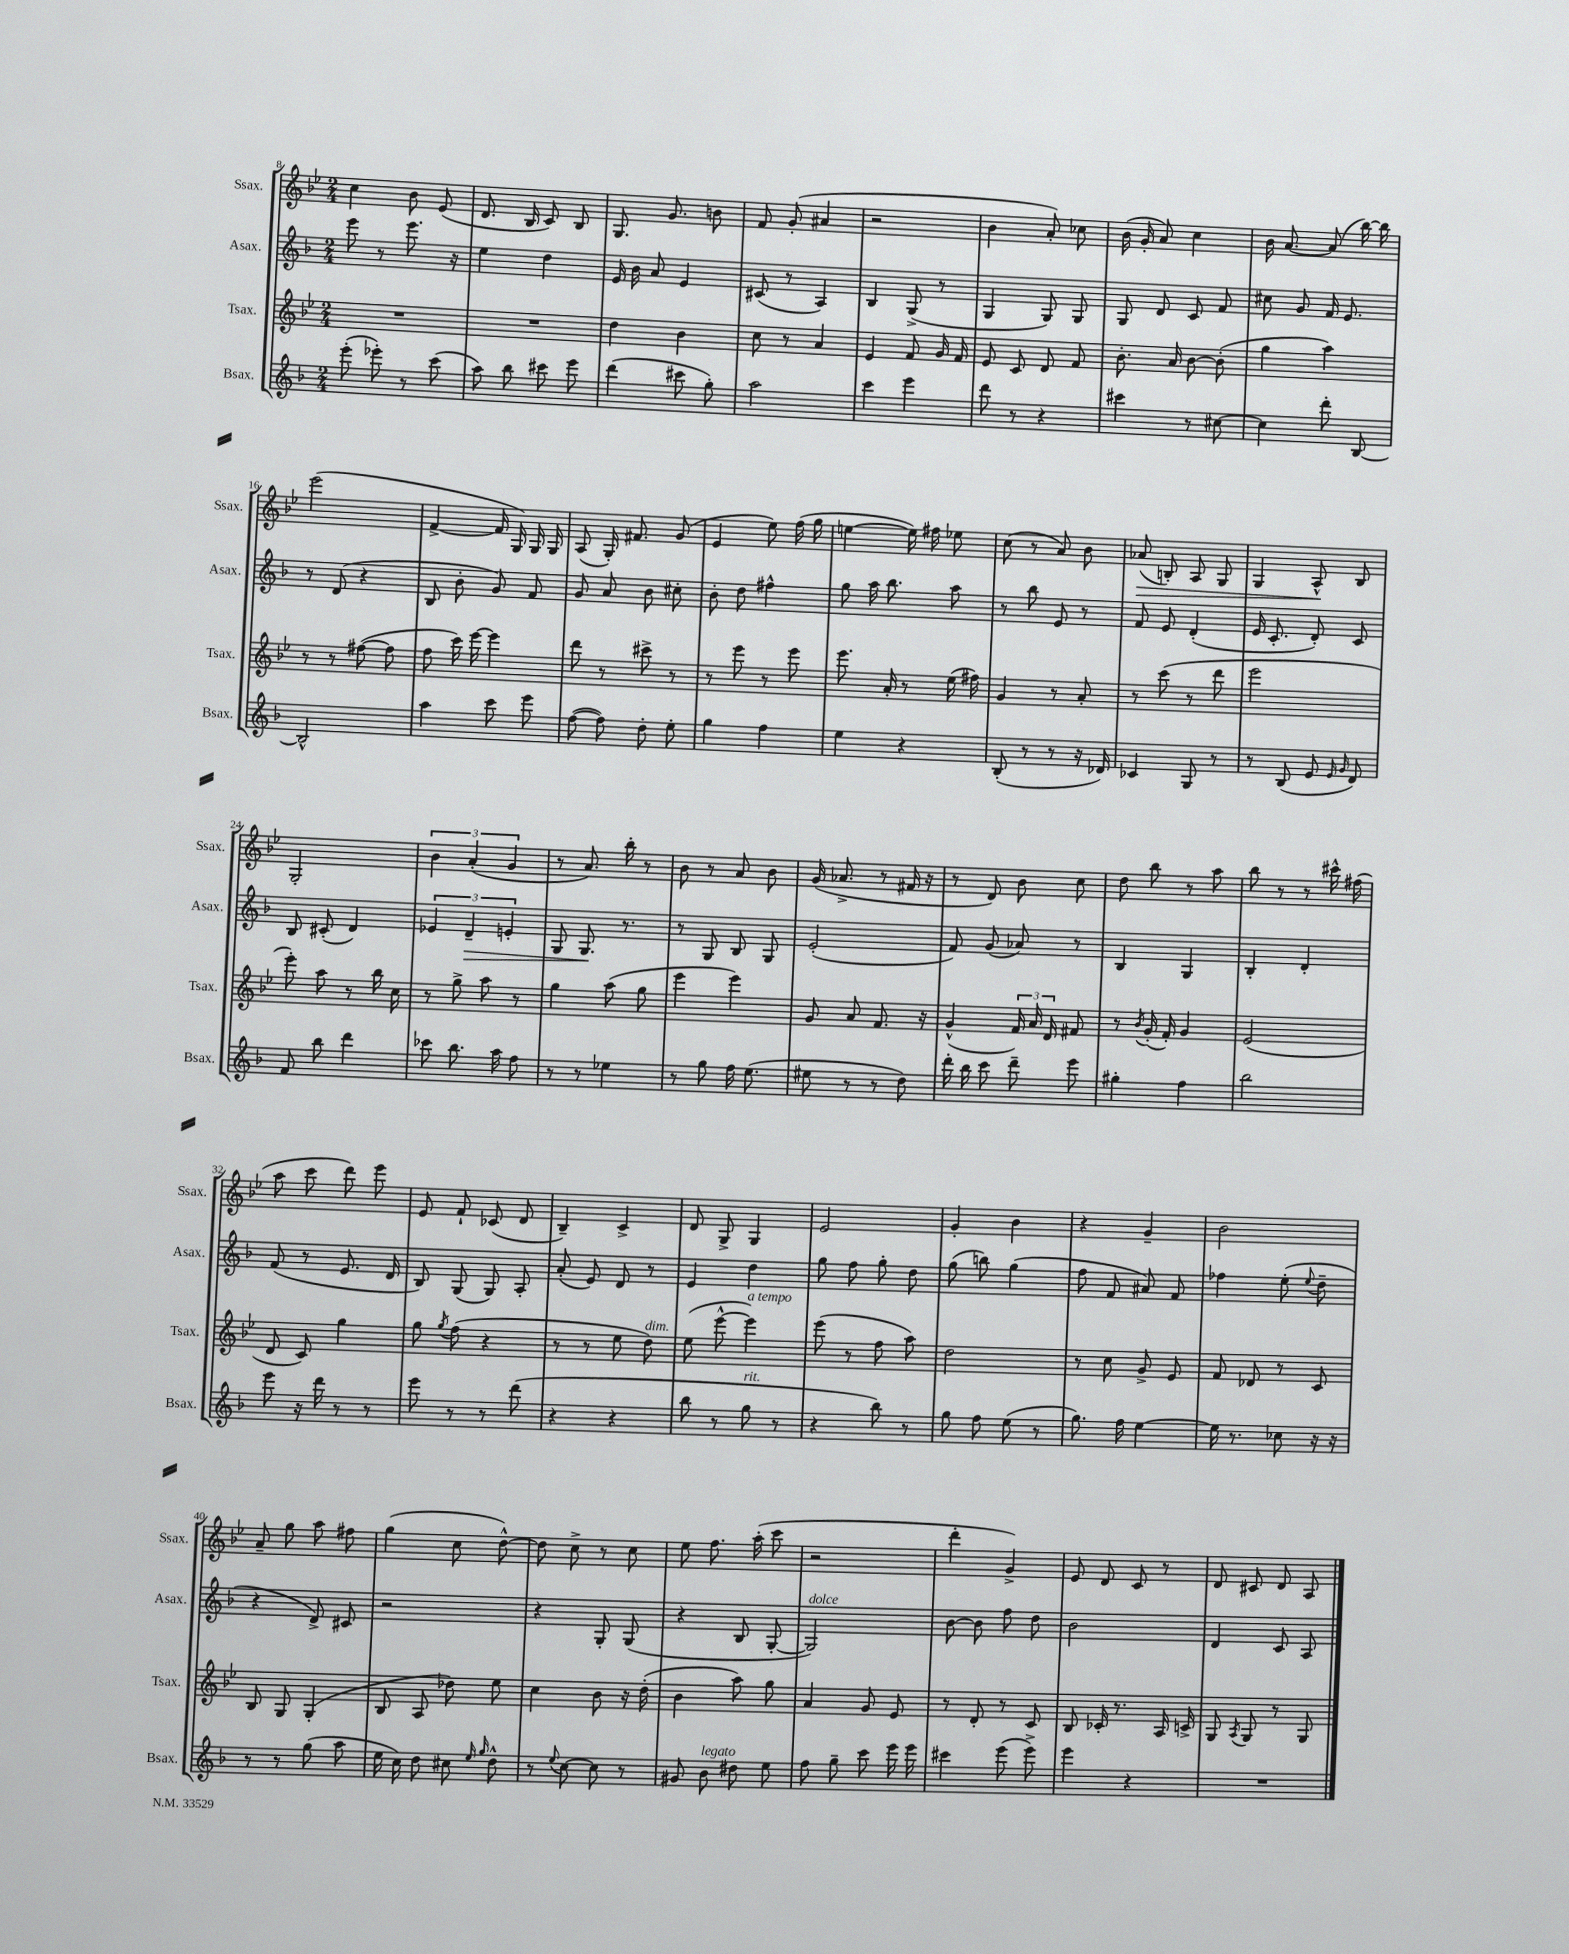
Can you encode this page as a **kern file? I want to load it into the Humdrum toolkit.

**kern	**kern	**kern	**dynam	**kern	**dynam
*part4	*part3	*part2	*part2	*part1	*part1
*staff4	*staff3	*staff2	*staff2	*staff1	*staff1
*I"Bsax.	*I"Tsax.	*I"Asax.	*	*I"Ssax.	*
*I'Bsax.	*I'Tsax.	*I'Asax.	*	*I'Ssax.	*
*clefG2	*clefG2	*clefG2	*	*clefG2	*
*k[b-]	*k[b-e-]	*k[b-]	*	*k[b-e-]	*
*M2/4	*M2/4	*M2/4	*	*M2/4	*
=8	=8	=8	=8	=8	=8
(8eee'\	2r	8eee\	.	4cc\	.
8eee-X'\)	.	8r	.	.	.
8r	.	8.eee\	.	8b-\	.
(8ccc\	.	.	.	(8e-/	.
.	.	16r	.	.	.
=9	=9	=9	=9	=9	=9
8aa\)	2r	4ee\	.	8.d/	.
8bb-\	.	.	.	.	.
.	.	.	.	16B-/	.
8ccc#X\	.	4dd\	.	8c/)	.
8eee\	.	.	.	8B-/	.
=10	=10	=10	=10	=10	=10
(4ddd\	4dd\	16e/	.	8.G/	.
.	.	16b-\	.	.	.
.	.	8a/	.	.	.
.	.	.	.	8.g/	.
8ccc#X\	4b-\	4e/	.	.	.
8gg'\)	.	.	.	8bn\	.
=11	=11	=11	=11	=11	=11
2aa\	8cc\	(8c#X/	.	8f/	.
.	8r	8r	.	(8g'/	.
.	4a/	4A/)	.	4a#X/	.
=12	=12	=12	=12	=12	=12
4ccc\	4e-/	4B-/	.	2r	.
4eee\	8f/	(8G^/	.	.	.
.	16g/	8r	.	.	.
.	16f/	.	.	.	.
=13	=13	=13	=13	=13	=13
8ddd\	8e-/	4G/	.	4b-\	.
8r	8c/	.	.	.	.
4r	8d/	8G/)	.	8a'/)	.
.	8f/	8G/	.	8cc-X\	.
=14	=14	=14	=14	=14	=14
4ccc#X\	8.b-'\	8G/	.	(16b-\	.
.	.	.	.	16g'/	.
.	.	8d/	.	8a/)	.
.	16a/	.	.	.	.
8r	[8b-\	8c/	.	4cc\	.
[8cc#X\	(8b-'\]	8f/	.	.	.
=15	=15	=15	=15	=15	=15
4cc#\]	4gg\	8cc#X\	.	16b-\	.
.	.	.	.	[8.a/	.
.	.	8g/	.	.	.
8ddd'\	4aa\)	16f/	.	(8a/]	.
.	.	8.e/	.	.	.
[8B-/	.	.	.	[16bb-\)	.
.	.	.	.	16bb-\]	.
!!LO:LB:g=z
=16	=16	=16	=16	=16	=16
2B-^^/]	8r	8r	.	(2eee-\	.
.	8r	(8d/	.	.	.
.	([8ff#X\	4r	.	.	.
.	8ff#\]	.	.	.	.
=17	=17	=17	=17	=17	=17
4aa\	8ff\	8B-/	.	[4f^/	.
.	16ccc\)	8b-'\	.	.	.
.	[16eee-\	.	.	.	.
8ccc\	4eee-\]	8g/)	.	16f/]	.
.	.	.	.	16G/)	.
8eee\	.	8f/	.	16G/	.
.	.	.	.	16G/	.
=18	=18	=18	=18	=18	=18
([8ff\	8ddd\	8g/	.	(8A/	.
8ff\])	8r	8a/	.	16G'/)	.
.	.	.	.	8.f#X/	.
8dd'\	8ccc#X^\	8b-\	.	.	.
8ee'\	8r	8cc#X'\	.	(8g/	.
=19	=19	=19	=19	=19	=19
4gg\	8r	8b-'\	.	4e-/	.
.	8eee-\	8dd\	.	.	.
4ff\	8r	4ff#X^^\	.	8ee-\)	.
.	8eee-\	.	.	(16ff\	.
.	.	.	.	16gg\	.
=20	=20	=20	=20	=20	=20
4ee\	8.eee-\	8gg\	.	[4een\	.
.	.	16aa\	.	.	.
.	16a'/	8.bb-\	.	.	.
4r	8r	.	.	16ee\])	.
.	.	.	.	16ff#X\	.
.	(16ee-\	8aa\	.	8ee-X\	.
.	16ff#X\)	.	.	.	.
=21	=21	=21	=21	=21	=21
(8B-'/	4g/	8r	.	(8cc\	.
8r	.	8bb-\	.	8r	.
8r	8r	8e/	.	8a/)	.
16r	8a'/	8r	.	8b-\	.
16d-X/)	.	.	.	.	.
=22	=22	=22	=22	=22	=22
!	!	!	!	!	!LO:HP:b
4c-X/	8r	8f/	.	(8a-X/	>
.	(8ccc\	8e/	.	8Bn'/)	.
8G/	8r	(4d'/	.	8A/	.
8r	8ddd\	.	.	8G/	.
=23	=23	=23	=23	=23	=23
8r	2eee-\	16e/	.	4G/	.
.	.	8.c'/	.	.	.
(8B-/	.	.	.	.	.
8e/	.	8d'/)	.	8A^^/	.
16qqe/	.	.	.	.	.
16qqg/	.	.	.	.	.
8d/)	.	8c/	.	8B-/	]
!!LO:LB:g=z
=24	=24	=24	=24	=24	=24
8f/	8eee-'\)	8B-/	.	2G'/	.
8bb-\	8aa\	(8c#X'/	.	.	.
4ddd\	8r	4d/)	.	.	.
.	16bb-\	.	.	.	.
.	16cc\	.	.	.	.
=25	=25	=25	=25	=25	=25
8ccc-X\	8r	6e-X/	.	6b-\	.
8.bb-\	8gg^\	.	.	.	.
!	!	!	!LO:HP:b	!	!
.	.	6d~/	>	(6a'/	.
.	8aa\	.	.	.	.
16aa\	.	.	.	.	.
.	.	6en'/	.	6g/	.
8ff\	8r	.	.	.	.
=26	=26	=26	=26	=26	=26
8r	4gg\	8G/	.	8r	.
8r	.	8.G/	.	8.a/)	.
4ee-X\	(8aa\	.	.	.	.
.	.	8.r	]	16bb-'\	.
.	8gg\	.	.	8r	.
=27	=27	=27	=27	=27	=27
8r	4eee-\	8r	.	8b-\	.
8gg\	.	8G/	.	8r	.
16ff\	4eee-\)	8B-/	.	8a/	.
(8.ee\	.	.	.	.	.
.	.	8G/	.	8b-\	.
=28	=28	=28	=28	=28	=28
8ee#X\	8g/	(2e'/	.	(16g/	.
.	.	.	.	8.a-X^/	.
8r	8a/	.	.	.	.
8r	8.f/	.	.	8r	.
8dd\)	.	.	.	16f#X/	.
.	16r	.	.	16r	.
=29	=29	=29	=29	=29	=29
16ddd'\	(4g^^/	8f/)	.	8r	.
16bb-\	.	.	.	.	.
8ccc\	.	(8g/	.	8d/)	.
8ddd~\	24f/)	8a-X/)	.	8b-\	.
.	24a/	.	.	.	.
.	24d/	.	.	.	.
8eee\	8f#X/	8r	.	8cc\	.
=30	=30	=30	=30	=30	=30
4gg#X'\	8r	4B-/	.	8dd\	.
.	8qb-/	.	.	.	.
.	(16g'/	.	.	8bb-\	.
.	16f'/)	.	.	.	.
4ff\	4g/	4G/	.	8r	.
.	.	.	.	8aa\	.
=31	=31	=31	=31	=31	=31
2bb-\	(2e-/	4B-'/	.	8bb-\	.
.	.	.	.	8r	.
.	.	4d'/	.	8r	.
.	.	.	.	16ccc#X^^\	.
.	.	.	.	(16ff#X\	.
!!LO:LB:g=z
=32	=32	=32	=32	=32	=32
8eee\	8d/	(8f/	.	8aa\	.
16r	8c/)	8r	.	8ccc\	.
16ddd\	.	.	.	.	.
8r	4gg\	8.e/	.	8ddd\)	.
8r	.	.	.	8eee-\	.
.	.	16d/	.	.	.
=33	=33	=33	=33	=33	=33
8eee\	8gg\	8B-/)	.	8e-/	.
.	8qgg/	.	.	.	.
8r	(8ff\	(8G/	.	8f`/	.
8r	4r	8G/)	.	(8c-X/	.
(8ddd\	.	8A'/	.	8d/	.
=34	=34	=34	=34	=34	=34
4r	8r	(8a'/	.	4B-~/)	.
.	8r	8e/)	.	.	.
4r	8ee-\	8d/	.	4c^/	.
!	!LO:TX:a:i:t=dim.	!	!	!	!
.	8dd\)	8r	.	.	.
=35	=35	=35	=35	=35	=35
8bb-\	(8ee-\	4e/	.	8d/	.
8r	[8eee-^^\	.	.	8G^/	.
!	!LO:TX:a:i:t=a tempo	!	!	!	!
!LO:TX:a:i:t=rit.	!	!	!	!	!
8gg\	4eee-\])	4dd\	.	4G/	.
8r	.	.	.	.	.
=36	=36	=36	=36	=36	=36
4r	(8eee-\	8gg\	.	2e-/	.
.	8r	8ff\	.	.	.
8bb-\)	8ff\	8gg'\	.	.	.
8r	8aa\)	8dd\	.	.	.
=37	=37	=37	=37	=37	=37
8gg\	2dd\	(8gg\	.	4g'/	.
8ff\	.	8bbn\)	.	.	.
(8ee\	.	(4gg\	.	4b-\	.
8r	.	.	.	.	.
=38	=38	=38	=38	=38	=38
8.gg\)	8r	8ff\	.	4r	.
.	8cc\	8f/	.	.	.
16ff\	.	.	.	.	.
[4ee\	8g^/	8a#X/)	.	4g~/	.
.	8e-/	8f/	.	.	.
=39	=39	=39	=39	=39	=39
16ee\]	8f/	4ff-X\	.	2b-\	.
8.r	.	.	.	.	.
.	8d-X/	.	.	.	.
8cc-X\	8r	(8ee'\	.	.	.
.	.	8qqee/	.	.	.
16r	8c/	8dd~\	.	.	.
16r	.	.	.	.	.
!!LO:LB:g=z
=40	=40	=40	=40	=40	=40
8r	8B-/	4r	.	8a~/	.
8r	8G/	.	.	8gg\	.
(8gg\	(4G'/	8d^/)	.	8aa\	.
8aa\	.	8c#X/	.	8ff#X\	.
=41	=41	=41	=41	=41	=41
16ee\	8B-/	2r	.	(4gg\	.
16cc\)	.	.	.	.	.
8dd\	8A/	.	.	.	.
8cc#X\	8dd-X\)	.	.	8cc\	.
16qqee/	.	.	.	.	.
16qqgg/	.	.	.	.	.
8dd^^\	8ee-\	.	.	[8dd^^\)	.
=42	=42	=42	=42	=42	=42
8r	4cc\	4r	.	8dd\]	.
8qqee/	.	.	.	.	.
[8cc\	.	.	.	8cc^\	.
8cc\]	8b-\	8G'/	.	8r	.
8r	16r	(8G/	.	8cc\	.
.	(16dd'\	.	.	.	.
=43	=43	=43	=43	=43	=43
8g#X/	4b-\	4r	.	8ee-\	.
!LO:TX:a:i:t=legato	!	!	!	!	!
8b-\	.	.	.	8.ff\	.
8dd#X\	8aa\)	8B-/	.	.	.
.	.	.	.	(16aa'\	.
8ee\	8gg\	[8G'/	.	8ccc\	.
=44	=44	=44	=44	=44	=44
!	!	!LO:TX:a:i:t=dolce	!	!	!
8ff\	4a/	2G/])	.	2r	.
8gg~\	.	.	.	.	.
8ccc\	8g/	.	.	.	.
16eee\	8e-/	.	.	.	.
16eee\	.	.	.	.	.
=45	=45	=45	=45	=45	=45
4ccc#X\	8r	[8b-\	.	4ddd'\	.
.	8d'/	8b-\]	.	.	.
(8eee\	8r	8ff\	.	4g^/)	.
8eee^\)	8c/	8dd\	.	.	.
=46	=46	=46	=46	=46	=46
4eee\	8B-/	2b-\	.	8e-/	.
.	16c-X'/	.	.	8d/	.
.	8.r	.	.	.	.
4r	.	.	.	8c/	.
.	16A/	.	.	8r	.
.	16cn^/	.	.	.	.
=47	=47	=47	=47	=47	=47
2r	8G/	4d/	.	8d/	.
.	8qA/	.	.	.	.
.	8G/	.	.	8c#X/	.
.	8r	8c/	.	8d/	.
.	8G/	8A/	.	8A/	.
==	==	==	==	==	==
*-	*-	*-	*-	*-	*-
